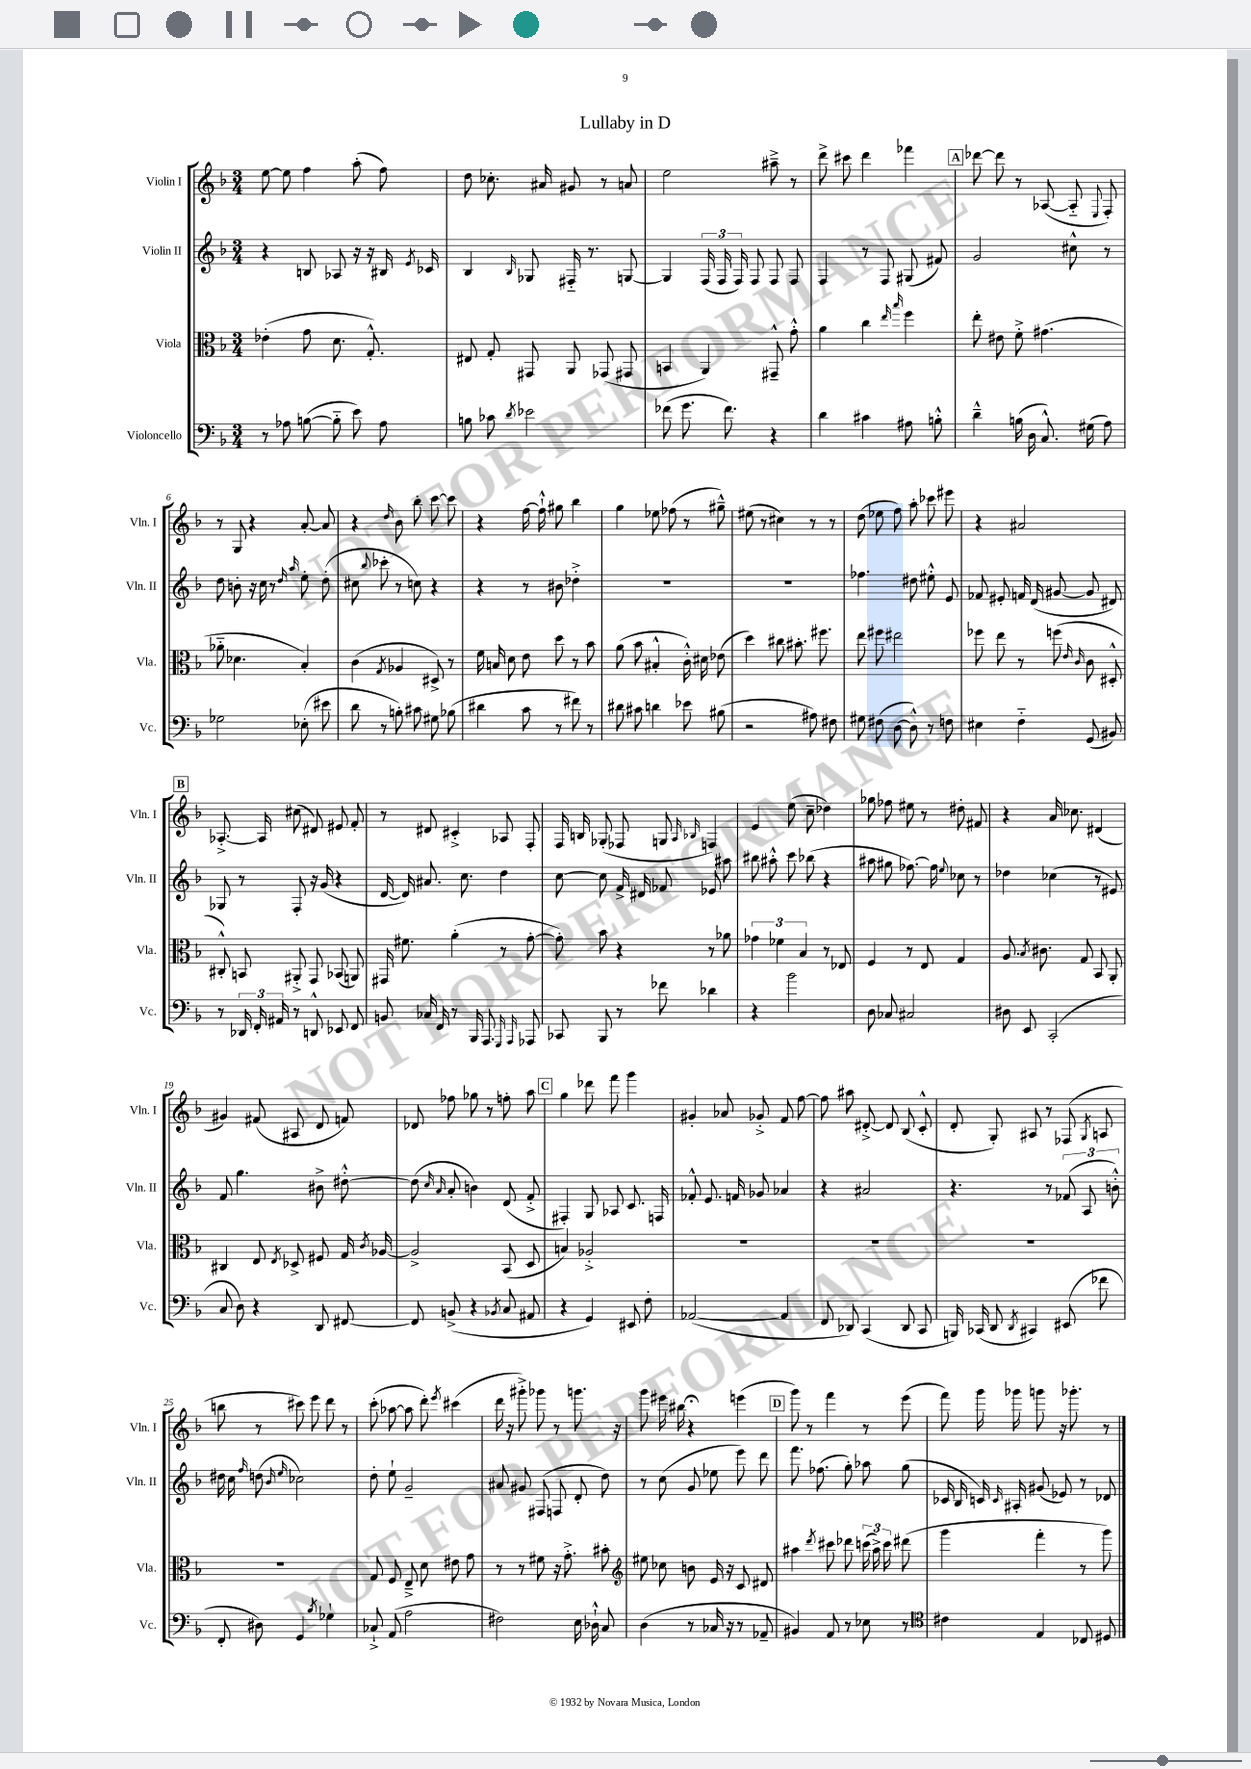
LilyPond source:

\header { title = "Lullaby in D" }
<<
\new StaffGroup <<
\new Staff = "s0" \with { instrumentName = "Violin I" shortInstrumentName = "Vln. I" } {
    \clef treble \key f \major \numericTimeSignature \time 3/4
    \autoBeamOff e''8~ e''8 f''4 a''8-.( f''8) |
    d''8 ces''8.-. ais'16 gis'8 r8 a'8 |
    e''2 ais''8---> r8 |
    d'''8-> cis'''8 d'''4 fes'''4 |
    \mark \markup { \box "A" } des'''8~ des'''8 r8 aes8~( aes8-_ \appoggiatura { e8 } f8-.) |
    r8 g8 r4 a'8~-. a'8 |
    r4 \grace { d''16 } bes'8 bes''8-. c'''8~ c'''8 |
    r4 f''16~ f''16-!-^ gis''8 bes''4 |
    g''4 ees''8 fes''8( r8 gis''8---^) |
    eis''8( r8 cis''4) r8 r8 |
    d''8( ees''8 f''8) a''8-. ces'''8 eis'''8 |
    r4 ais'2 |
    \mark \markup { \box "B" } aes8.~-.-> aes16 cis''8( dis'8) eis'8 f'8-. |
    r8 dis'8 cis'4-.-> aes8 f8-. |
    f16 b16 ges8-.( fes8 g8 \grace { a16 bes16 } f4) |
    e'4 e''8( c''8-- des''4) |
    ges''8 fes''8 eis''8 r8 dis''8-. fis'8 |
    r4 a'16 ces''8. dis'4( |
    gis'4) fis'8( ais8 d'8 f'8) |
    des'8 fes''8 ges''8 r8 f''8-. a''8 |
    \mark \markup { \box "C" } g''4 des'''8 f'''8 g'''4 |
    gis'4-. aes'8 ges'8-.-> f'8 f''8~ |
    f''8 ais''8 dis'8~-.-> dis'8 bes8( c'8-.-^ |
    d'8-. g8-.) ais8 r8 fes8( \acciaccatura { g8 } a8 |
    b''8 r8 cis'''8) e'''8 d'''8 r8 |
    c'''8-.( aes''8~ aes''8 d'''8-.) \acciaccatura { e'''8 } cis'''4( |
    d'''16 r16 gis'''8-.->) ges'''8 r8 g'''8. r16 |
    g'''8 eis'''16 bis''16 r4\fermata e'''4( |
    \mark \markup { \box "D" } g'''8) r8 f'''4 r8 e'''8( |
    f'''8) g'''16 ges'''16 g'''8 r16 ges'''8.-. r8 \bar "|." |
}
\new Staff = "s1" \with { instrumentName = "Violin II" shortInstrumentName = "Vln. II" } {
    \clef treble \key f \major \numericTimeSignature \time 3/4
    \autoBeamOff r4 b8 aes8 r16 r16 bis16 \acciaccatura { e'8 } ces'16 |
    bes4 \grace { bes16 } ges8 fis16-_ r8. g8~ |
    g4 \tuplet 3/2 { f16( f16 f16) } f8 f8 f8 |
    f4 r8 f8 gis8( fis'8) |
    \mark \markup { \box "A" } g'2 cis''8-^ r8 |
    d''8 b'8-. r16 c''16 r8 \grace { d''16 a''16 } e''8-. d''8-.( |
    cis''8 \appoggiatura { bes''8 } ces'''8-. r8 c''8) r4 |
    r4 r8 bis'8 des''4-.-> |
    R2. |
    R2. |
    fes''4. dis''8 eis''8-.-^ e'8 |
    fes'8 eis'8-. f'16 d'16( gis'8~ gis'8 dis'8) |
    \mark \markup { \box "B" } ges8 r8 f8-. r16 g'16( r4 |
    d'16~ d'16) ais'8. c''8. d''4 |
    c''8~ c''8 f'16-> dis'16 fes'8 ees'8 ais''8 |
    bis''8 ais''8-.-^ c'''8 bes''8( r4 |
    ais''8 gis''8 fes''8.~) fes''16 \appoggiatura { e''8 } ces''8 r8 |
    des''4 ces''4( r8 eis'8) |
    f'8 g''4. bis'8-> dis''8~-.-^ |
    dis''8( \grace { c''16 a'16 } a'8-. b'4) d'8( f'8-.-> |
    \mark \markup { \box "C" } fis4-.) g8 aes8 c'8. f16 |
    fes'8-.-^ e'8. f'16 ges'8 aes'4 |
    r4 ais'2 |
    r4. r8 \tuplet 3/2 { fes'8( a8 b'8-.-^) } |
    dis''16 c''16 \grace { f''16 } d''8( \grace { bes'16 e''16 } ces''2) |
    d''8-. e''8-! g'2-- |
    ais'8 gis'8 fis8( f8 d'8-. d''8) |
    r8 c''8( g'8 ees''8 e'''8) d'''8 |
    \mark \markup { \box "D" } f'''8. fes''8.( g''8-.) aes''8 g''8( |
    ces'16 bes16 c'16) \grace { c'16 } ais16-. gis'8( ees'8) r8 des'8 \bar "|." |
}
\new Staff = "s2" \with { instrumentName = "Viola" shortInstrumentName = "Vla." } {
    \clef alto \key f \major \numericTimeSignature \time 3/4
    \autoBeamOff ees'4-.( g'8 d'8. g8.-.-^) |
    eis8 g8-. gis,8 a,8 ges,8( gis,8 |
    b,4 a,4) gis,8---^ g'8-.-^ |
    a'4 c''4 \grace { e''16 bes''16 } f''4 |
    \mark \markup { \box "A" } e''8-. eis'8 f'8-.-> gis'4.( |
    aes'8-_ des'4. bes4-.) |
    c'4( \acciaccatura { g8 } aes4 dis8->) r8 |
    f'16 b16 d'8 e'8 d''8 r8 bes'8 |
    a'8( bes'8 bis4-.-^ c'16-.-^) dis'16 ees'8( |
    d''4) cis''8 bis'8.-. fis''8. |
    e''8 fis''8 eis''2 |
    fes''8 e''8 r8 f''8( \grace { e'16 c'16 } c'8 dis8-.-^ |
    \mark \markup { \box "B" } cis8-.-^) b,8 ais,8-.-> g,8 bes,8( a,8) |
    gis,16 fis'8. a'4-.( r8 g'8~-. |
    g'8-.) bes'8 r4 r8 aes'8 |
    \tuplet 3/2 { ges'4 fes'4 bes4 } r8 ees8 |
    f4 r8 e8 g4 |
    a8. \acciaccatura { bes8 } cis'8. g8 bes,8 a,8-. |
    cis4 e8 \acciaccatura { e8 } des8-> fis8 g16 \acciaccatura { c'8 } aes16~ |
    aes2-> bes,8( d8 |
    \mark \markup { \box "C" } b4) aes2-.-> |
    R2. |
    R2. |
    R2. |
    R2. |
    g8 f8 e8---> d'8 eis'8 g'8 |
    r8 r8 fis'8 r16 g'8.-.-> bis'8-. |
    \clef treble eis''8 ces''8 b'8 e'16 r16 c'8 dis'8 |
    \mark \markup { \box "D" } ais''4 \acciaccatura { d'''8 } cis'''8 des'''8 \tuplet 3/2 { c'''16( ais''16->) c'''16 } dis'''8( |
    g'''4 f'''4-. r8 g'''8) \bar "|." |
}
\new Staff = "s3" \with { instrumentName = "Violoncello" shortInstrumentName = "Vc." } {
    \clef bass \key f \major \numericTimeSignature \time 3/4
    \autoBeamOff r8 aes8 b8~( b8-_ e'8) aes8 |
    b8 ces'8 \acciaccatura { d'8 } ees'2 |
    fes'8( g'8. fes'8.) r4 |
    d'4 cis'4 ais8 b8-.-^ |
    \mark \markup { \box "A" } d'4---^ b16( d16 c8.-^) gis16( a8) |
    ges2 ees8-.( eis'8 |
    d'8 r8 b8-.) cis'8 gis8 bes8( |
    dis'4 c'8 r8 fis'8) r8 |
    dis'8 cis'8 d'4 ees'8 bis8( |
    r2 ais8) fis8 |
    gis8 fis8( d8~ d8-^) r8 f8 |
    eis4 f4-_ g,8( bis,8) |
    \mark \markup { \box "B" } r8 \tuplet 3/2 { des,16 f,16-. ais,16 } r8 d,8-^ ees,8 f,8 |
    b,8 ces16 f,16 r8 bes,,16 a,,8. \grace { g,,16 a,,16 } aes,,8 |
    ces,8 bes,,8 r8 fes'8 des'4 |
    r4 bes'2 |
    d8 ces8 cis2 |
    dis8 e,8 c,2-.( |
    c8 d8) r4 d,8 fis,8~ |
    fis,8 b,8->( r4 \acciaccatura { bes,8 } c8 ais,8 |
    \mark \markup { \box "C" } r4 g,4) eis,8 f8-. |
    aes,2~( aes,4 |
    f,8 des,8) c,4( des,8 c,8 |
    b,,16) ces,16( d,8 \acciaccatura { d,8 } cis,4) eis,8( fes'8 |
    f,8-. dis8) g,4 \acciaccatura { bes8 } ges4-! |
    ces8-!-> a,8( a2 |
    fis2) e16 des16-!-^ c8 |
    d4( r8 ces16 r16 r8 aes,8-- |
    \mark \markup { \box "D" } bis,4) a,8 r8 ees8 r8 |
    \clef tenor cis'4 e4 ces8 dis8 \bar "|." |
}
>>
>>
